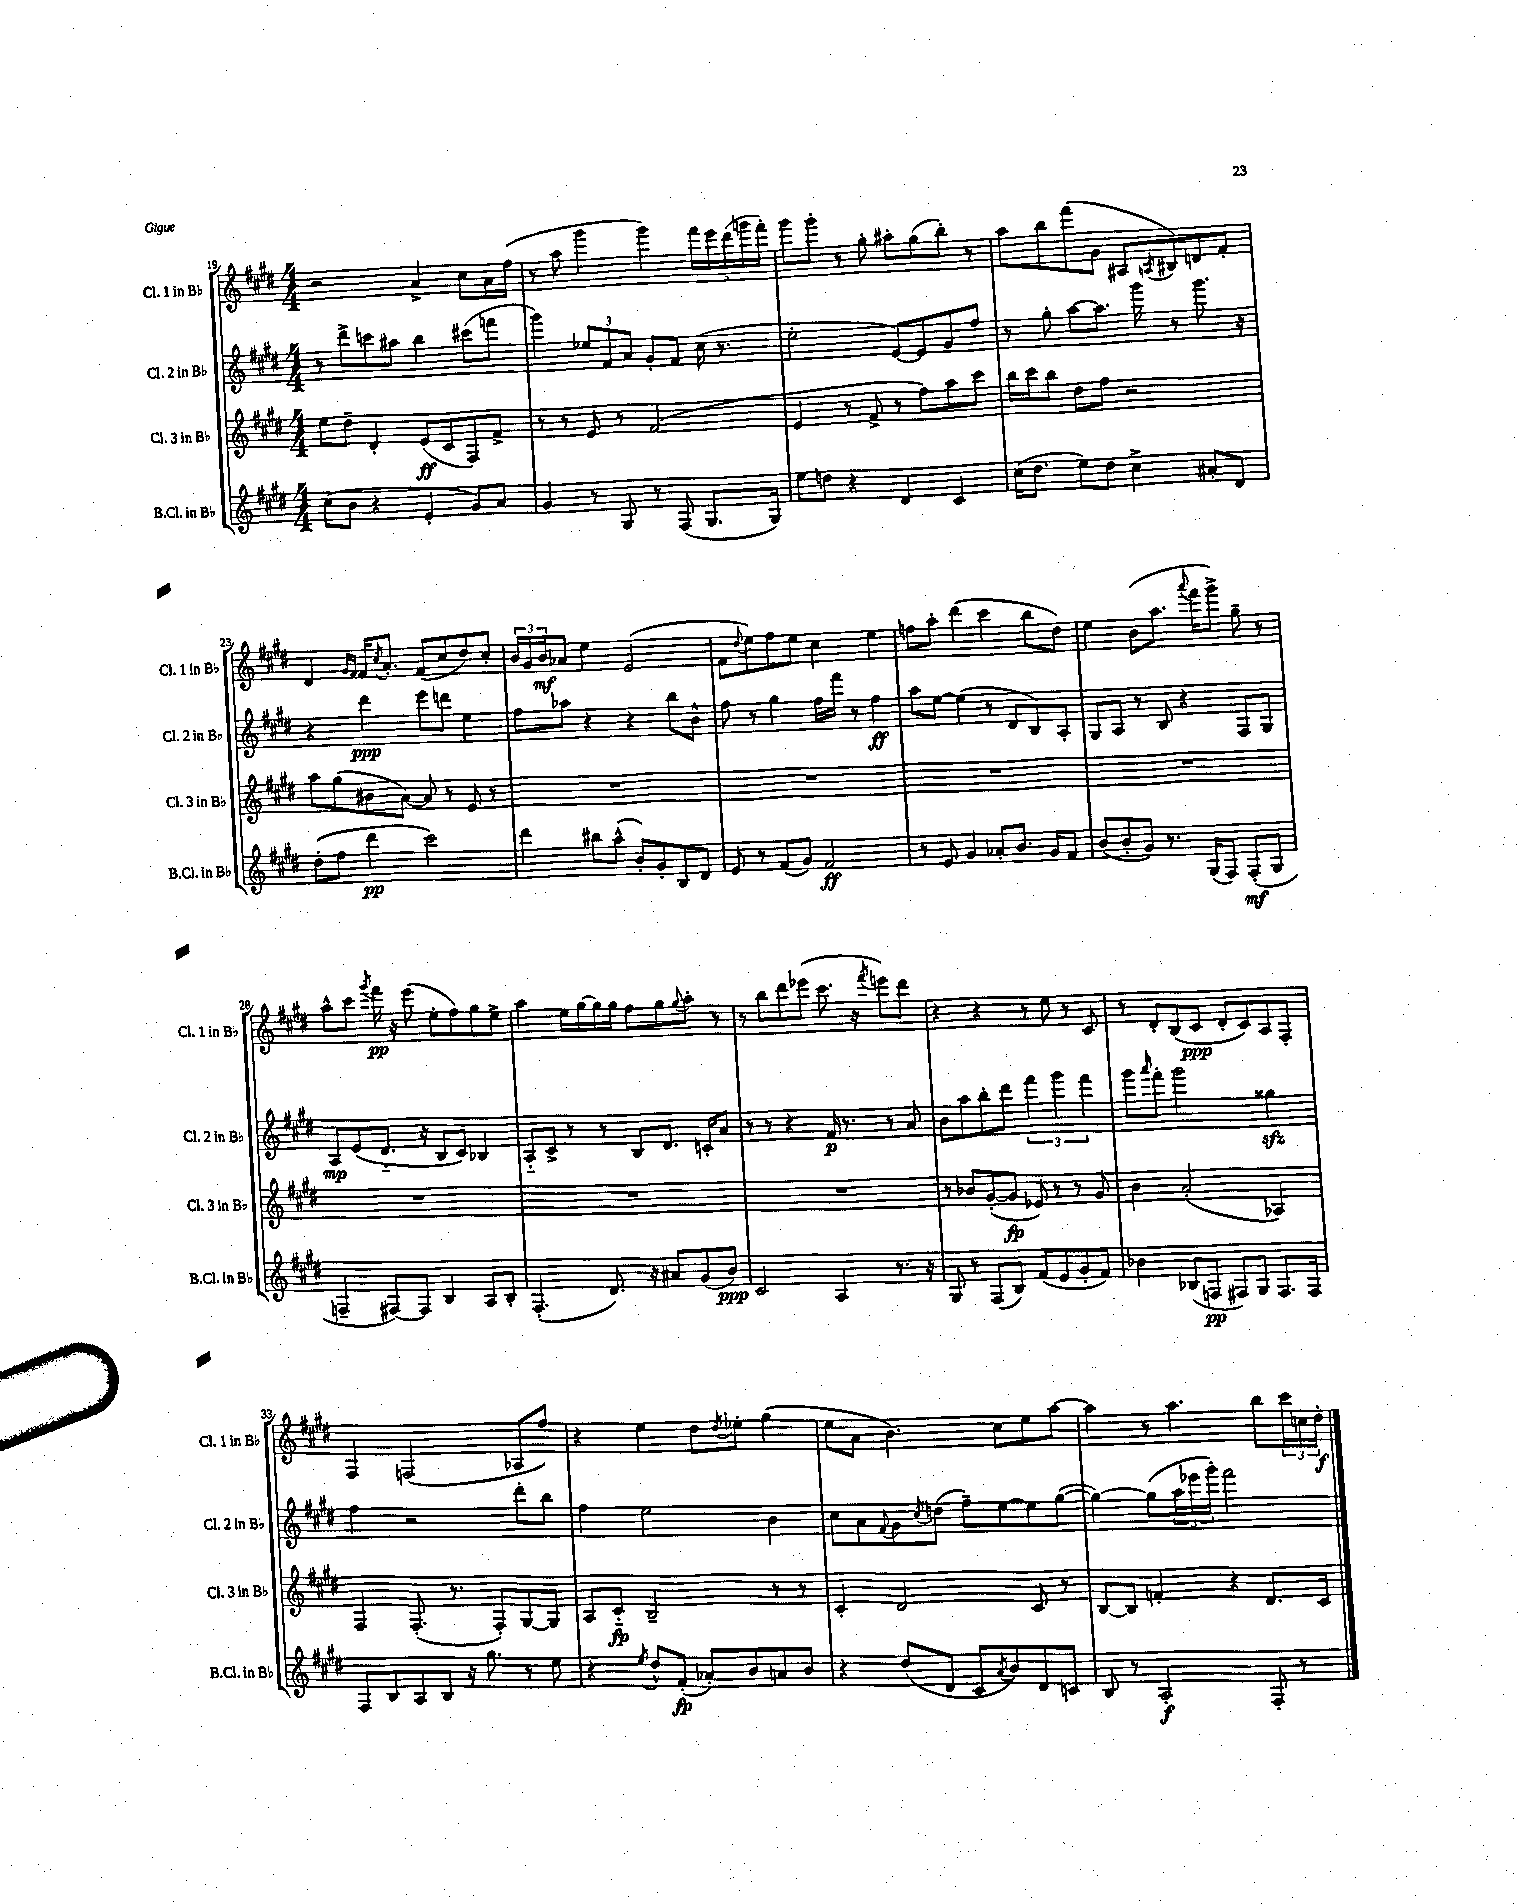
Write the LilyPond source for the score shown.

<<
\new StaffGroup <<
\new Staff = "s0" \with { instrumentName = "Cl. 1 in Bb" shortInstrumentName = "Cl. 1 in Bb" } {
    \clef treble \key e \major \numericTimeSignature \time 4/4
    r2 a'4-> cis''8 a'16 fis''16( |
    r8 a''8 gis'''4 gis'''4) \tuplet 5/4 { fis'''16 e'''16 dis'''16( g'''16 fis'''16-.) } |
    gis'''8 gis'''8-. r8 gis''8-. ais''8-. gis''8( b''8-.) r8 |
    a''8 b''8 fis'''8( gis'8 ais8 \acciaccatura { a8 } bis8) d'8 fis'8-. |
    dis'4 \grace { gis'16 fis'16 } fis'16 \acciaccatura { cis''8 } a'8.-. fis'8( cis''8 dis''8) cis''8-. |
    \tuplet 3/2 { b'16 gis'16 b'16\mf } aes'8 e''4 e'2( |
    fis'8 \appoggiatura { dis''8 } e''8) fis''8 e''8 cis''4 e''4 |
    f''8 a''8-. dis'''4( cis'''4 b''8 dis''8) |
    e''4 b'8( a''8. \appoggiatura { a'''8 } fis'''16 gis'''8->) gis''8-- r8 |
    a''8-^ cis'''8 \acciaccatura { gis'''8 } fis'''16\pp r16 e'''8( e''8-. fis''8) gis''8 e''8-> |
    a''4 e''16 gis''16~ gis''16 gis''16 fis''8 gis''8 \appoggiatura { gis''8 } a''8-. r8 |
    r8 b''8 dis'''8 ees'''8( cis'''8. r16 \acciaccatura { fis'''8 } e'''8) dis'''8 |
    r4 r4 r8 e''8 r8 cis'8 |
    r8 dis'8-. b8( cis'8\ppp dis'8-. cis'8) a8 fis8-. |
    fis4 f2( aes8 fis''8) |
    r4 e''4 dis''8 \acciaccatura { dis''8 } ees''8-. gis''4( |
    e''8 a'8 b'4.) cis''8 e''8 a''8~ |
    a''4 r8 a''4. b''8 \tuplet 3/2 { cis'''16 c''16 dis''16-.\f } \bar "|." |
}
\new Staff = "s1" \with { instrumentName = "Cl. 2 in Bb" shortInstrumentName = "Cl. 2 in Bb" } {
    \clef treble \key e \major \numericTimeSignature \time 4/4
    r8 dis'''8-> c'''8 ais''8 b''4 cis'''8( f'''8 |
    gis'''4) \tuplet 3/2 { ees''8 fis'8 a'8 } gis'8-. fis'8 cis''16( r8. |
    e''2-. e'8~) e'8 gis'8 fis''8 |
    r8 gis''8-. a''8~ a''8. gis'''16 r8 gis'''8. r16 |
    r4 dis'''4\ppp e'''8 d'''8 e''4 |
    fis''8 aes''8 r4 r4 b''8 b'8-^ |
    fis''8 r8 gis''4 fis''16 fis'''16 r8 fis''4\ff |
    a''8 e''8~ e''4( r8 dis'8 b8) a8-. |
    gis8 a8 r8 b8 r4 fis8 gis8 |
    a8\mp e'8( dis'8.-_ r16 b8 cis'8) bes4 |
    a8-_ cis'8-> r8 r8 b8 dis'8. c'16-. a'8 |
    r8 r8 r4 fis'16\p r8. r8 a'8 |
    b'8 a''8 b''8-. dis'''8 \tuplet 3/2 { fis'''4 gis'''4 fis'''4 } |
    gis'''8 \grace { a'''16 } fis'''8-. gis'''2 gisis''4\sfz |
    fis''4 r2 dis'''8-. b''8 |
    fis''4 e''2 b'4 |
    cis''8 a'8 \appoggiatura { fis'8 } gis'8 \acciaccatura { cis''8 } d''8( fis''8--) e''8~ e''8 gis''8~( |
    gis''4~) gis''8( \tuplet 3/2 { a''16 ees'''16 gis'''16-.) } fis'''2 \bar "|." |
}
\new Staff = "s2" \with { instrumentName = "Cl. 3 in Bb" shortInstrumentName = "Cl. 3 in Bb" } {
    \clef treble \key e \major \numericTimeSignature \time 4/4
    e''8 dis''8-- dis'4-. e'8\ff( cis'8 fis8) fis'8-> |
    r8 r8 e'8 r8 fis'2( |
    e'4 r8 fis'8-> r8 fis''8) a''8 cis'''8 |
    b''16 cis'''16 b''8 dis''8 fis''8 r2 |
    a''8 gis''8( bis'8 a'8~) a'8 r8 e'8 r8 |
    R1 |
    R1 |
    R1 |
    R1 |
    R1 |
    R1 |
    R1 |
    r8 bes'8 gis'8~-.( gis'8\fp ees'8) r8 r8 gis'8 |
    b'4 a'2-.( aes4) |
    fis4 fis8.-.( r8. fis8-.) gis8~ gis8 |
    a8 cis'8-_\fp b2-- r8 r8 |
    cis'4-. dis'2 cis'8 r8 |
    b8~ b8 f'4-. r4 dis'8. cis'16 \bar "|." |
}
\new Staff = "s3" \with { instrumentName = "B.Cl. in Bb" shortInstrumentName = "B.Cl. in Bb" } {
    \clef treble \key e \major \numericTimeSignature \time 4/4
    cis''8( b'8 r4 e'4-. gis'8) a'8 |
    gis'4 r8 gis8 r8 fis8( gis8. gis16) |
    e''8 d''8 r4 dis'4 cis'4 |
    cis''16( dis''8. e''8) dis''8 cis''4-> ais'8-. dis'8 |
    dis''8-.( fis''8 dis'''4\pp cis'''2) |
    dis'''4 bis''8 a''8-^( b'8-.) gis'8-. b8 dis'8 |
    e'8 r8 fis'8( gis'8) fis'2\ff |
    r8 e'8 gis'4 aes'8-. b'8. gis'16 fis'8 |
    b'8( b'8-. gis'8) r8. gis16( fis8) fis8-.\mf( gis8 |
    f4-- fis8~) fis8 b4 a8 b8-. |
    fis4.-.( dis'8.) r16 ais'8 gis'8( b'8\ppp) |
    cis'2 a4 r8. r16 |
    gis8 r8 fis8( b8) fis'8( e'8 gis'8-. fis'8) |
    bes'4 bes8( f8\pp fis8) gis8 fis8. fis16 |
    fis8 b8 a8 b8 r16 gis''8. r8 e''8 |
    r4 \acciaccatura { e''8 } dis''8-^ fis'8-.\fp( aes'8-.) b'8 a'8 b'8 |
    r4 dis''8( dis'8 cis'8 \acciaccatura { a'8 } b'8) dis'8 c'8 |
    b8 r8 a2-.\f fis8-. r8 \bar "|." |
}
>>
>>
\layout { \context { \Score currentBarNumber = #19 } }
